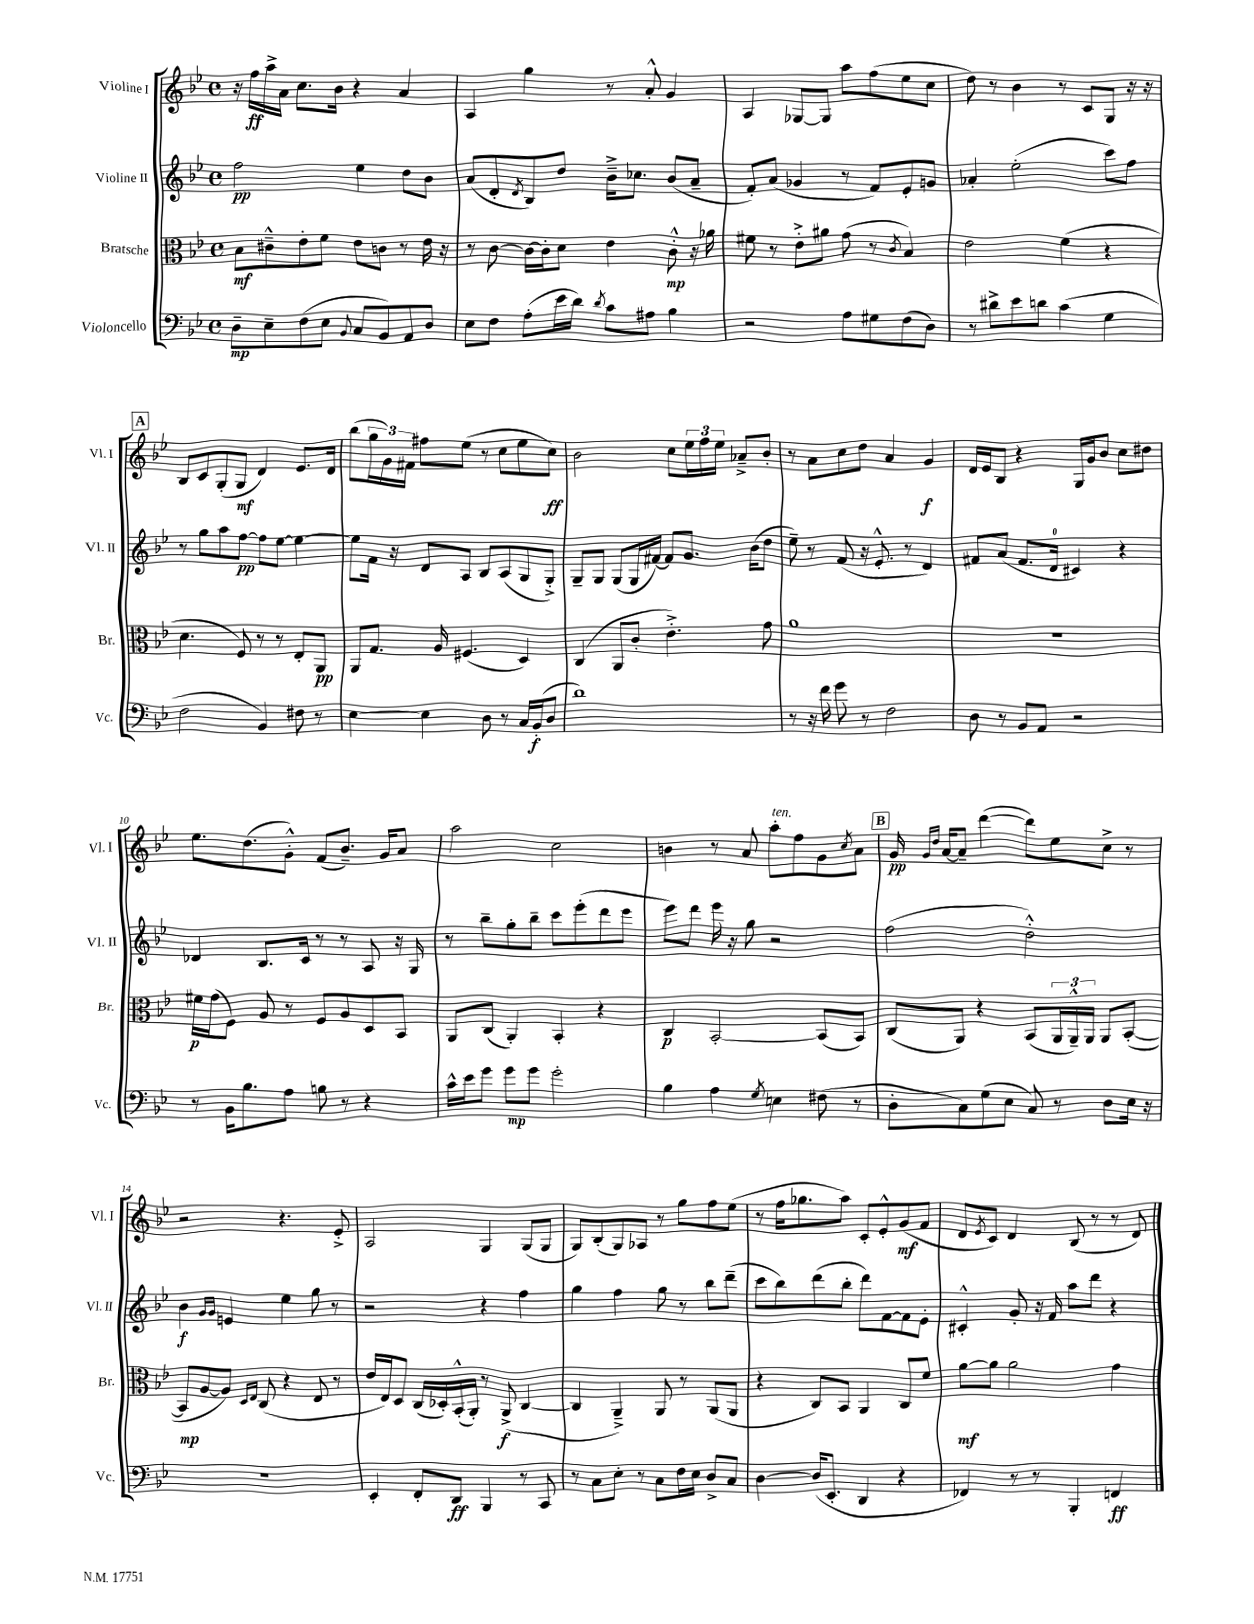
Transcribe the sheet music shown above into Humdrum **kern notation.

**kern	**dynam	**kern	**dynam	**kern	**dynam	**kern	**dynam
*part4	*part4	*part3	*part3	*part2	*part2	*part1	*part1
*staff4	*staff4	*staff3	*staff3	*staff2	*staff2	*staff1	*staff1
*I"Violoncello	*	*I"Bratsche	*	*I"Violine II	*	*I"Violine I	*
*I'Vc.	*	*I'Br.	*	*I'Vl. II	*	*I'Vl. I	*
*clefF4	*	*clefC3	*	*clefG2	*	*clefG2	*
*k[b-e-]	*	*k[b-e-]	*	*k[b-e-]	*	*k[b-e-]	*
*M4/4	*	*M4/4	*	*M4/4	*	*M4/4	*
*met(c)	*	*met(c)	*	*met(c)	*	*met(c)	*
=1	=1	=1	=1	=1	=1	=1	=1
8D~\L	mp	8B-\L	mf	2ff\	pp	16r	.
.	.	.	.	.	.	16ff\LL	ff
8E-~\	.	8c#X~^^\	.	.	.	16aa^\	.
.	.	.	.	.	.	16a\JJ	.
(8F\	.	8e-'\	.	.	.	8.cc\L	.
8E-\J	.	8f\J	.	.	.	.	.
.	.	.	.	.	.	16b-\Jk	.
8qqBB-/	.	.	.	.	.	.	.
8C/L	.	8e-\L	.	4ee-\	.	4r	.
8BB-/)	.	8cn\J	.	.	.	.	.
8AA/	.	8r	.	8dd\L	.	4a/	.
8D/J	.	16e-\	.	8b-\J	.	.	.
.	.	16r	.	.	.	.	.
=2	=2	=2	=2	=2	=2	=2	=2
8E-\L	.	8r	.	(8a/L	.	4A/	.
8F\J	.	[8c\	.	8d'/	.	.	.
.	.	.	.	8qd/	.	.	.
(8A'\L	.	16c\LL_	.	8B-/)	.	4gg\	.
.	.	16c'\J]	.	.	.	.	.
16e-\L	.	8d\J	.	8dd/J	.	.	.
16d\JJ)	.	.	.	.	.	.	.
8qd/	.	.	.	.	.	.	.
8c\L	.	4e-\	.	16b-~^\KL	.	8r	.
.	.	.	.	8.cc-X\J	.	.	.
8A#X\J	.	.	.	.	.	8a'^^/	.
4B-\	.	8c'^^\	mp	(8b-/L	.	4g/	.
.	.	16r	.	8a~/J	.	.	.
.	.	16a-X\	.	.	.	.	.
=3	=3	=3	=3	=3	=3	=3	=3
2r	.	8f#X\	.	8f'/L)	.	4A/	.
.	.	8r	.	(8a/J	.	.	.
.	.	8e-'^\L	.	4g-X/	.	[8G-X/L	.
.	.	8a#X\J	.	.	.	8G-/J]	.
8A\L	.	(8g\	.	8r	.	8aa\L	.
8G#X\	.	8r	.	8f/L)	.	(8ff\	.
.	.	8qc/	.	.	.	.	.
(8F\	.	4B-/)	.	8e-'/	.	8ee-\	.
8D\J)	.	.	.	8gn/J	.	8cc\J	.
=4	=4	=4	=4	=4	=4	=4	=4
8r	.	2e-\	.	4a-X'/	.	8dd\)	.
8d#X^\L	.	.	.	.	.	8r	.
8e-\	.	.	.	(2ee-'\	.	4b-\	.
8dn\J	.	.	.	.	.	.	.
(4c\	.	(4f\	.	.	.	8r	.
.	.	.	.	.	.	8c/L	.
4G\	.	4r	.	8ccc\L)	.	8G/J	.
.	.	.	.	8ff\J	.	16r	.
.	.	.	.	.	.	16r	.
!!LO:LB:g=z
!!LO:REH:place=s1:t=A
=5	=5	=5	=5	=5	=5	=5	=5
2F\	.	4.d\	.	8r	.	8B-/L	.
.	.	.	.	8gg\L	.	8c/	.
.	.	.	.	8aa\	.	(8G'/	.
.	.	8F/)	.	[8ff\J	pp	8G/J	mf
4BB-/)	.	8r	.	8ff\L]	.	4d/)	.
.	.	8r	.	[8ee-\J	.	.	.
8F#X\	.	8E-'/L	.	4ee-\_	.	8.e-/L	.
8r	.	8AA/J	pp	.	.	.	.
.	.	.	.	.	.	16d/Jk	.
=6	=6	=6	=6	=6	=6	=6	=6
[4E-\	.	8AA/L	.	8ee-\L]	.	(8bb-\L	.
.	.	8.G/J	.	16f\Jk	.	24gg\L	.
.	.	.	.	.	.	24g\)	.
.	.	.	.	16r	.	.	.
.	.	.	.	.	.	24f#X\JJ	.
4E-\]	.	.	.	8d/L	.	8ff#X\L	.
.	.	16A/	.	.	.	.	.
.	.	(4.F#X/	.	8A/J	.	(8ee-\J	.
8D\	.	.	.	8B-/L	.	8r	.
8r	.	.	.	(8A/	.	8cc\L	.
16C/LL	.	4D/)	.	8G/	.	8ee-\	.
(16BB-'/J	f	.	.	.	.	.	.
8D/J	.	.	.	8G'^/J)	.	8cc\J)	ff
=7	=7	=7	=7	=7	=7	=7	=7
1d)	.	(4C/	.	8G~/L	.	2b-\	.
.	.	.	.	8G/J	.	.	.
.	.	8AA/L	.	(8G/L	.	.	.
.	.	8c'/J	.	16G/L	.	.	.
.	.	.	.	[16f#X/JJ)	.	.	.
.	.	4.e-'^\)	.	8f#/L]	.	8cc\L	.
.	.	.	.	8.g/J	.	24ee-\L	.
.	.	.	.	.	.	24ff\	.
.	.	.	.	.	.	24ee-\JJ	.
.	.	.	.	.	.	8a-X~^/L	.
.	.	.	.	(16b-\KL	.	.	.
.	.	8g\	.	8dd\J	.	8b-'/J	.
=8	=8	=8	=8	=8	=8	=8	=8
8r	.	1a	.	8ee-~\)	.	8r	.
16r	.	.	.	8r	.	8a\L	.
16f\	.	.	.	.	.	.	.
8g\	.	.	.	(8f/	.	8cc\	.
8r	.	.	.	16r	.	8dd\J	.
.	.	.	.	8.e-'^^/	.	.	.
2F\	.	.	.	.	.	4a/	.
.	.	.	.	8r	.	.	.
.	.	.	.	4d/)	.	4g/	f
=9	=9	=9	=9	=9	=9	=9	=9
8D\	.	1r	.	8f#X/L	.	16d/LL	.
.	.	.	.	.	.	16e-/J	.
8r	.	.	.	(8a/J	.	8B-/J	.
8BB-/L	.	.	.	8.f#/L	.	4r	.
8AA/J	.	.	.	.	.	.	.
.	.	.	.	16d/Jk	.	.	.
2r	.	.	.	4c#X/)	.	16G/LL	.
.	.	.	.	.	.	16g/J	.
.	.	.	.	.	.	8b-/J	.
.	.	.	.	4r	.	8cc\L	.
.	.	.	.	.	.	8dd#X\J	.
!!LO:LB:g=z
=10	=10	=10	=10	=10	=10	=10	=10
8r	.	16f#X\LL	p	4d-X/	.	8.ee-\L	.
.	.	(16g\J	.	.	.	.	.
16BB-\KL	.	8F\J)	.	.	.	.	.
8.B-\	.	.	.	.	.	(8.dd\	.
.	.	8A/	.	8.B-/L	.	.	.
8A\J	.	8r	.	.	.	8g'^^\J)	.
.	.	.	.	16c/Jk	.	.	.
8Bn\	.	8F/L	.	8r	.	(8f/L	.
8r	.	8A/	.	8r	.	8.b-~/J)	.
4r	.	8D/	.	8A/	.	.	.
.	.	.	.	.	.	16g/KL	.
.	.	8BB-/J	.	16r	.	8a/J	.
.	.	.	.	16G/	.	.	.
=11	=11	=11	=11	=11	=11	=11	=11
16c^^\LL	.	8AA/L	.	8r	.	2aa\	.
16e-\J	.	.	.	.	.	.	.
8g\J	.	(8C/J	.	8bb-~\L	.	.	.
8g\L	mp	4AA'/)	.	8gg'\	.	.	.
8g\J	.	.	.	8bb-~\J	.	.	.
2g'\	.	4BB-'/	.	8ccc\L	.	2cc\	.
.	.	.	.	(8eee-'\	.	.	.
.	.	4r	.	8ddd\	.	.	.
.	.	.	.	8eee-\J	.	.	.
=12	=12	=12	=12	=12	=12	=12	=12
4B-\	.	4C/	p	8eee-\L)	.	4bn\	.
.	.	.	.	8ddd\J	.	.	.
4A\	.	[2BB-'/	.	16eee-\	.	8r	.
.	.	.	.	16r	.	.	.
.	.	.	.	8gg\	.	8a/	.
8qG/	.	.	.	.	.	.	.
!	!	!	!	!	!	!LO:TX:a:i:t=ten.	!
4En\	.	.	.	2r	.	8aa'\L	.
.	.	.	.	.	.	8ff\	.
(8F#X\	.	(8BB-/L]	.	.	.	8g\	.
.	.	.	.	.	.	8qcc/	.
8r	.	8BB-/J)	.	.	.	8a\J	.
!!LO:REH:place=s1:t=B
=13	=13	=13	=13	=13	=13	=13	=13
8D'\L	.	(8C/L	.	(2ff\	.	16g/	pp
.	.	.	.	.	.	16qqg/LL	.
.	.	.	.	.	.	16qqdd/JJ	.
.	.	.	.	.	.	[16a/KL	.
8C\)	.	8AA/J)	.	.	.	8a~/J]	.
(8G\	.	4r	.	.	.	([4ddd\	.
8E-\J	.	.	.	.	.	.	.
8C/)	.	(8BB-/L	.	2dd'^^\)	.	8ddd\L])	.
8r	.	24AA/L	.	.	.	8ee-\	.
.	.	24AA~^^/)	.	.	.	.	.
.	.	24AA/JJ	.	.	.	.	.
8D\L	.	8AA/L	.	.	.	8cc^\J	.
16E-\Jk	.	([8BB-'/J	.	.	.	8r	.
16r	.	.	.	.	.	.	.
!!LO:LB:g=z
=14	=14	=14	=14	=14	=14	=14	=14
1r	.	8BB-/L]	mp	4b-\	f	2r	.
.	.	[8A/	.	.	.	.	.
.	.	.	.	16qqg/LL	.	.	.
.	.	.	.	16qqg/JJ	.	.	.
.	.	8A/J])	.	4en/	.	.	.
.	.	16qqD/LL	.	.	.	.	.
.	.	16qqE-/JJ	.	.	.	.	.
.	.	(8C/	.	.	.	.	.
.	.	4r	.	4ee-\	.	4.r	.
.	.	8E-/	.	8gg\	.	.	.
.	.	8r	.	8r	.	8e-'^/	.
=15	=15	=15	=15	=15	=15	=15	=15
4EE-'/	.	16e-/LL	.	2r	.	2A/	.
.	.	16E-/J)	.	.	.	.	.
.	.	8D/J	.	.	.	.	.
8FF'/L	.	(16C/LL	.	.	.	.	.
.	.	16D-X'/)	.	.	.	.	.
8DD/J	ff	(16BB-'^^/	.	.	.	.	.
.	.	16AA'/JJ)	.	.	.	.	.
4BBB-/	.	8r	.	4r	.	4G/	.
.	.	(8AA^/	f	.	.	.	.
8r	.	[4C/	.	4ff\	.	(8G/L	.
8CC/	.	.	.	.	.	8G/J	.
=16	=16	=16	=16	=16	=16	=16	=16
8r	.	4C/]	.	4gg\	.	8G/L)	.
8C\L	.	.	.	.	.	(8B-'/	.
8E-'\J	.	4AA~^/)	.	4ff\	.	8G/)	.
8r	.	.	.	.	.	8A-X/J	.
8C\L	.	8AA/	.	8gg\	.	8r	.
16F\L	.	8r	.	8r	.	8gg\L	.
16E-\JJ	.	.	.	.	.	.	.
8D^/L	.	(8AA/L	.	8bb-\L	.	8ff\	.
8C/J	.	8AA/J	.	(8ddd~\J	.	(8ee-\J	.
=17	=17	=17	=17	=17	=17	=17	=17
[4D\	.	4r	.	8ccc\L	.	8r	.
.	.	.	.	8bb-\)	.	16ff\KL	.
.	.	.	.	.	.	8.gg-X\	.
(16D/KL]	.	8C/L)	.	(8ddd\	.	.	.
8.EE-'/J	.	.	.	.	.	.	.
.	.	8BB-/J	.	8bb-'\J	.	8aa\J)	.
4DD/	.	4AA/	.	8ddd\L)	.	8c'/L	.
.	.	.	.	[8f\	.	8e-'^^/	.
4r	.	8C/L	.	8f\]	.	(8g/	mf
.	.	8f/J	.	8e-'\J	.	8f/J	.
=18	=18	=18	=18	=18	=18	=18	=18
4FF-X/)	.	[8a\L	mf	4c#X'^^/	.	8d/L	.
.	.	.	.	.	.	8qe-/	.
.	.	8a\J]	.	.	.	8c/J)	.
8r	.	2a\	.	8g'/	.	4d/	.
8r	.	.	.	16r	.	.	.
.	.	.	.	16f/	.	.	.
4BBB-'/	.	.	.	8aa\L	.	(8B-/	.
.	.	.	.	8ddd\J	.	8r	.
4FFn/	ff	4g\	.	4r	.	8r	.
.	.	.	.	.	.	8d/)	.
==	==	==	==	==	==	==	==
*-	*-	*-	*-	*-	*-	*-	*-
